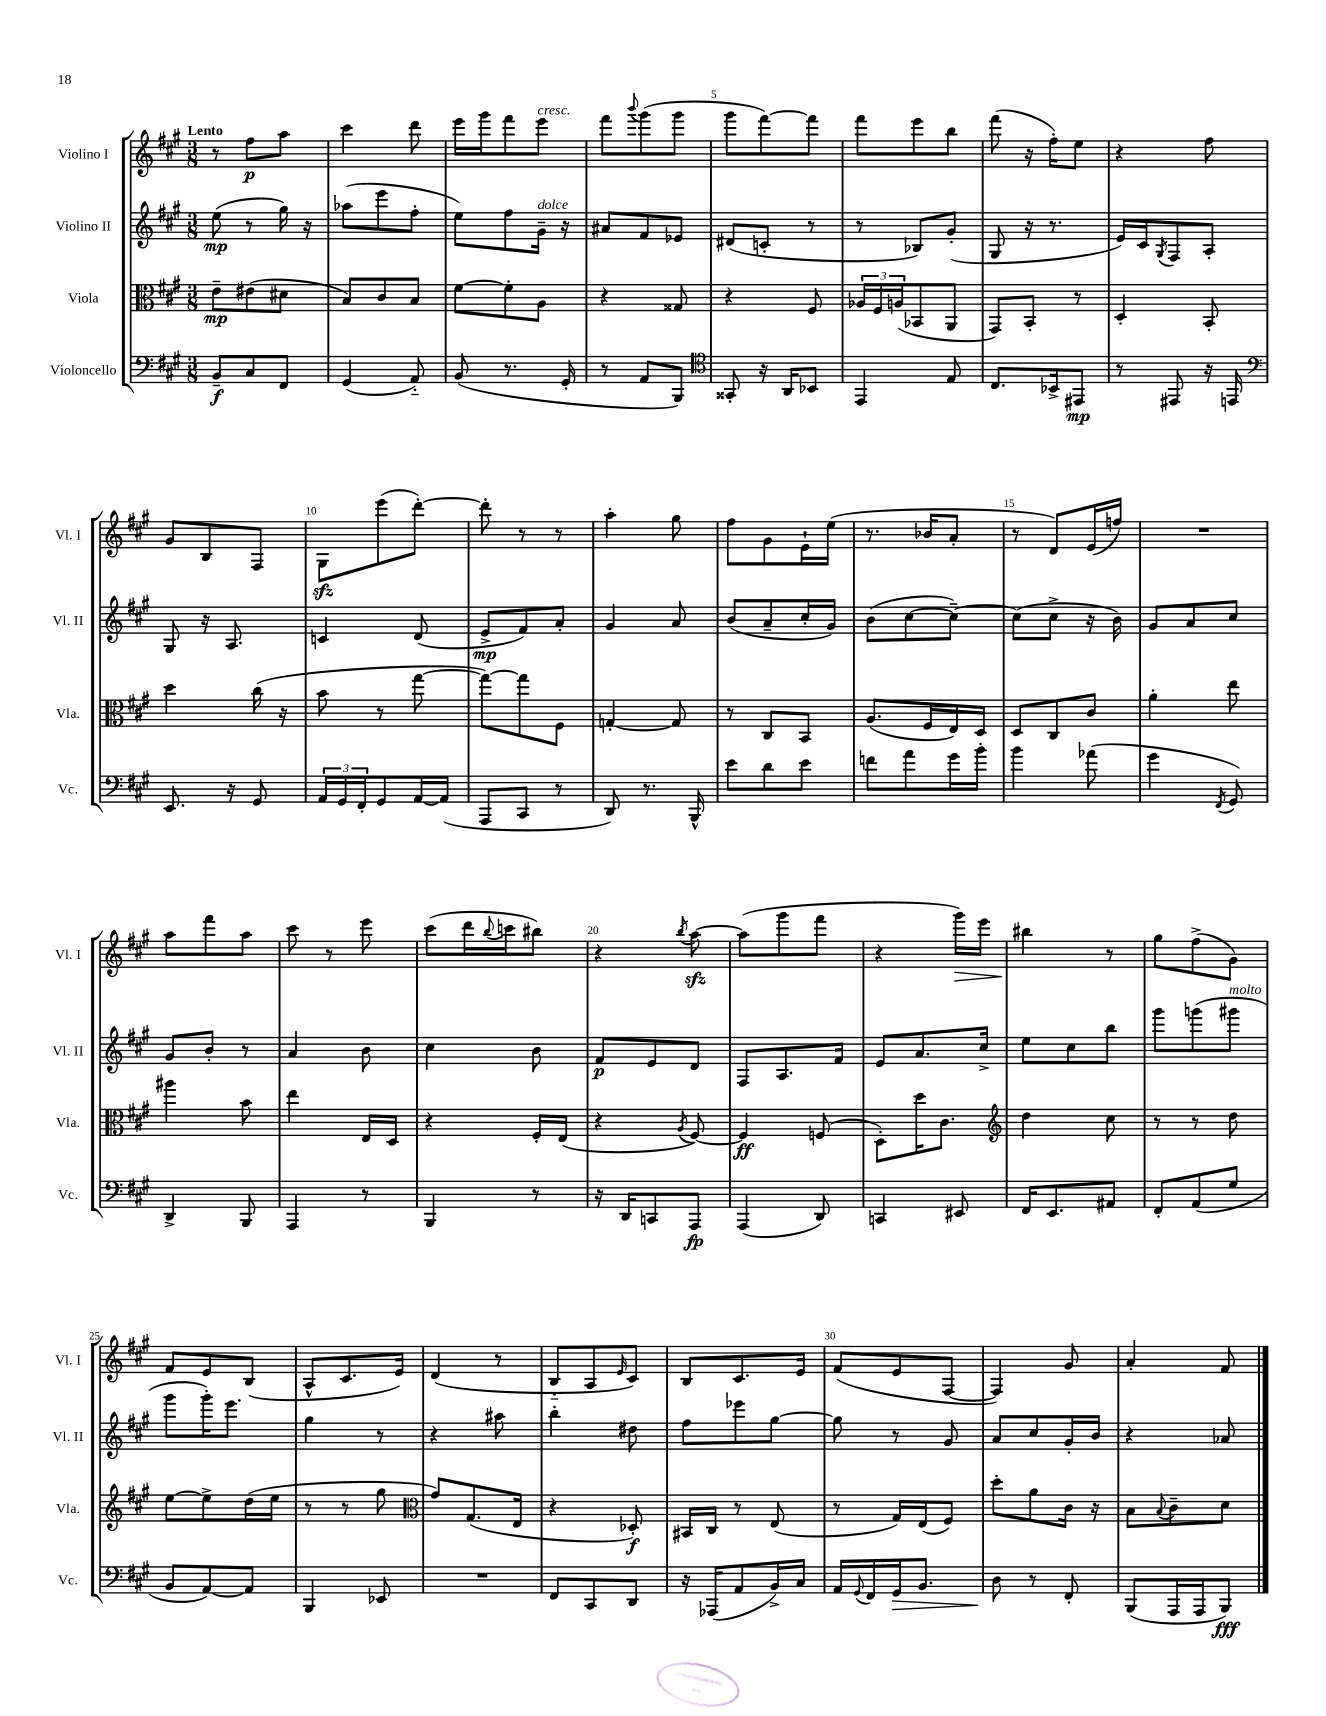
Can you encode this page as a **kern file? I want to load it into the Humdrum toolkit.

**kern	**dynam	**kern	**dynam	**kern	**dynam	**kern	**dynam
*part4	*part4	*part3	*part3	*part2	*part2	*part1	*part1
*staff4	*staff4	*staff3	*staff3	*staff2	*staff2	*staff1	*staff1
*I"Violoncello	*	*I"Viola	*	*I"Violino II	*	*I"Violino I	*
*I'Vc.	*	*I'Vla.	*	*I'Vl. II	*	*I'Vl. I	*
*clefF4	*	*clefC3	*	*clefG2	*	*clefG2	*
*k[f#c#g#]	*	*k[f#c#g#]	*	*k[f#c#g#]	*	*k[f#c#g#]	*
*M3/8	*	*M3/8	*	*M3/8	*	*M3/8	*
=1	=1	=1	=1	=1	=1	=1	=1
!	!	!	!	!	!	!LO:TX:a:B:t=Lento	!
8BB~/L	f	8e~\L	mp	(8ee\	mp	8r	.
8C#/	.	(8e#X\	.	8r	.	8ff#\L	p
8FF#/J	.	8d#X\J	.	16gg#\)	.	8aa\J	.
.	.	.	.	16r	.	.	.
=2	=2	=2	=2	=2	=2	=2	=2
(4GG#/	.	8B/L)	.	(8aa-X\L	.	4ccc#\	.
.	.	8c#/	.	8eee\	.	.	.
8AA/)	.	8B/J	.	8ff#'\J	.	8ddd\	.
=3	=3	=3	=3	=3	=3	=3	=3
(8BB/	.	[8f#\L	.	8ee\L)	.	16eee\LL	.
.	.	.	.	.	.	16ggg#\J	.
8.r	.	8f#'\]	.	8ff#\	.	8fff#\	.
!	!	!	!	!	!	!LO:TX:a:i:t=cresc.	!
!	!	!	!	!LO:TX:a:i:t=dolce	!	!	!
.	.	8A\J	.	16g#~\Jk	.	8eee\J	.
16GG#'/	.	.	.	16r	.	.	.
=4	=4	=4	=4	=4	=4	=4	=4
8r	.	4r	.	8a#X/L	.	8fff#\L	.
.	.	.	.	.	.	8qqbbb/	.
8AA/L	.	.	.	8f#/	.	(8ggg#\	.
8BBB/J)	.	8G##X/	.	8e-X/J	.	8ggg#\J	.
=5	=5	=5	=5	=5	=5	=5	=5
*clefC4	*	*	*	*	*	*	*
8GG##X'/	.	4r	.	(8d#X/L	.	8ggg#\L	.
16r	.	.	.	8cn'/J	.	[8fff#\)	.
16AA/KL	.	.	.	.	.	.	.
8BB-X/J	.	8F#/	.	8r	.	8fff#\J]	.
=6	=6	=6	=6	=6	=6	=6	=6
4EE/	.	24A-X/LL	.	8r	.	8fff#\L	.
.	.	24F#/	.	.	.	.	.
.	.	(24An/J	.	.	.	.	.
.	.	8BB-X/	.	8B-X/L)	.	8eee\	.
8E/	.	8AA/J	.	(8g#'/J	.	8bb\J	.
=7	=7	=7	=7	=7	=7	=7	=7
8.C#/L	.	8GG#/L)	.	8G#/	.	(8fff#\	.
.	.	8BB'/J	.	16r	.	16r	.
16BB-X^/k	.	.	.	8.r	.	16ff#'\KL)	.
8EE#X/J	mp	8r	.	.	.	8ee\J	.
=8	=8	=8	=8	=8	=8	=8	=8
8r	.	4D'/	.	16e/LL)	.	4r	.
.	.	.	.	16c#/J	.	.	.
.	.	.	.	8qG#/	.	.	.
8EE#X/	.	.	.	8F#/	.	.	.
16r	.	8BB'/	.	8A'/J	.	8ff#\	.
16EEn/	.	.	.	.	.	.	.
!!LO:LB:g=z
=9	=9	=9	=9	=9	=9	=9	=9
*clefF4	*	*	*	*	*	*	*
8.EE/	.	4dd\	.	8G#/	.	8g#/L	.
.	.	.	.	16r	.	8B/	.
16r	.	.	.	8.A/	.	.	.
8GG#/	.	(16cc#\	.	.	.	8F#/J	.
.	.	16r	.	.	.	.	.
=10	=10	=10	=10	=10	=10	=10	=10
24AA/LL	.	8b\	.	4cn/	.	8G#zz\L	.
24GG#/	.	.	.	.	.	.	.
24FF#'/J	.	.	.	.	.	.	.
8GG#/	.	8r	.	.	.	(8eee\	.
[16AA/L	.	[8gg#\	.	(8d/	.	[8ddd'\J)	.
(16AA/JJ]	.	.	.	.	.	.	.
=11	=11	=11	=11	=11	=11	=11	=11
8AAA/L	.	8gg#\L_)	.	8e^/L	mp	8ddd'\]	.
8CC#/J	.	8gg#\]	.	8f#/)	.	8r	.
8r	.	8F#\J	.	8a'/J	.	8r	.
=12	=12	=12	=12	=12	=12	=12	=12
8DD/)	.	[4Gn'/	.	4g#/	.	4aa'\	.
8.r	.	.	.	.	.	.	.
.	.	8G/]	.	8a/	.	8gg#\	.
16BBB^^/	.	.	.	.	.	.	.
=13	=13	=13	=13	=13	=13	=13	=13
8e\L	.	8r	.	(8b/L	.	8ff#\L	.
8d\	.	8C#/L	.	8a~/	.	8g#\	.
8e\J	.	8BB/J	.	16cc#'/L	.	16e`\L	.
.	.	.	.	16g#/JJ)	.	(16ee\JJ	.
=14	=14	=14	=14	=14	=14	=14	=14
8fn\L	.	(8.A/L	.	(8b\L	.	8.r	.
8a\	.	.	.	[8cc#\	.	.	.
.	.	16F#/L	.	.	.	16b-X/KL	.
16g#\L	.	16E/)	.	8cc#~\J_)	.	8a'/J	.
16b'\JJ	.	16D/JJ	.	.	.	.	.
=15	=15	=15	=15	=15	=15	=15	=15
4b\	.	8D/L	.	(8cc#\L]	.	8r	.
.	.	8C#/	.	8cc#^\J	.	8d/L)	.
(8a-X\	.	8c#/J	.	16r	.	(16e/L	.
.	.	.	.	16b\)	.	16ffn/JJ)	.
=16	=16	=16	=16	=16	=16	=16	=16
4g#\	.	4a'\	.	8g#/L	.	4.r	.
.	.	.	.	8a/	.	.	.
8qFF#/	.	.	.	.	.	.	.
8GG#/)	.	8ee\	.	8cc#/J	.	.	.
!!LO:LB:g=z
=17	=17	=17	=17	=17	=17	=17	=17
4DD^/	.	4aa#X\	.	8g#/L	.	8aa\L	.
.	.	.	.	8b'/J	.	8fff#\	.
8BBB/	.	8b\	.	8r	.	8aa\J	.
=18	=18	=18	=18	=18	=18	=18	=18
4AAA/	.	4ee\	.	4a/	.	8ccc#\	.
.	.	.	.	.	.	8r	.
8r	.	16E/LL	.	8b\	.	8eee\	.
.	.	16D/JJ	.	.	.	.	.
=19	=19	=19	=19	=19	=19	=19	=19
4BBB/	.	4r	.	4cc#\	.	(8ccc#\L	.
.	.	.	.	.	.	16ddd\L	.
.	.	.	.	.	.	8qqbb/	.
.	.	.	.	.	.	16cccn\J	.
8r	.	16F#'/LL	.	8b\	.	8bb#X\J)	.
.	.	(16E/JJ	.	.	.	.	.
=20	=20	=20	=20	=20	=20	=20	=20
16r	.	4r	.	8f#/L	p	4r	.
16DD/KL	.	.	.	.	.	.	.
8CCn/	.	.	.	8e/	.	.	.
.	.	8qA/	.	.	.	8qbb/	.
8AAA/J	fp	[8F#/)	.	8d/J	.	[8aazz\	.
=21	=21	=21	=21	=21	=21	=21	=21
(4AAA/	.	4F#/]	ff	8F#/L	.	(8aa\L]	.
.	.	.	.	8.A/	.	8ggg#\	.
8DD/)	.	(8Fn/	.	.	.	8fff#\J	.
.	.	.	.	16f#/Jk	.	.	.
=22	=22	=22	=22	=22	=22	=22	=22
4CCn/	.	8D'\L)	.	8e/L	.	4r	.
.	.	16dd\K	.	8.a/	.	.	.
.	.	8.c#\J	.	.	.	.	.
!	!	!	!	!	!	!	!LO:HP:b
8EE#X/	.	.	.	.	.	16ggg#\LL)	>
.	.	.	.	16cc#^/Jk	.	16eee\JJ	.
=23	=23	=23	=23	=23	=23	=23	=23
*	*	*clefG2	*	*	*	*	*
16FF#/KL	.	4dd\	.	8ee\L	.	4bb#X\	.
8.EE/	.	.	.	.	.	.	.
.	.	.	.	8cc#\	.	.	.
8AA#X/J	.	8cc#\	.	8bb\J	.	8r	]
=24	=24	=24	=24	=24	=24	=24	=24
8FF#'/L	.	8r	.	8ggg#\L	.	8gg#\L	.
(8AA/	.	8r	.	(8gggn\	.	(8ff#^\	.
!	!	!	!	!LO:TX:a:i:t=molto	!	!	!
8G#/J	.	8dd\	.	8ggg#X\J	.	8g#\J)	.
!!LO:LB:g=z
=25	=25	=25	=25	=25	=25	=25	=25
8BB/L	.	[8ee\L	.	8ggg#\L	.	8f#/L	.
[8AA/)	.	8ee^\]	.	16ggg#'\K)	.	8e/	.
.	.	.	.	8.eee\J	.	.	.
8AA/J]	.	(16dd\L	.	.	.	(8B/J	.
.	.	16ee\JJ	.	.	.	.	.
=26	=26	=26	=26	=26	=26	=26	=26
4BBB/	.	8r	.	4gg#\	.	8A^^/L	.
.	.	8r	.	.	.	8.c#/	.
8EE-X/	.	8gg#\	.	8r	.	.	.
.	.	.	.	.	.	16e/Jk)	.
=27	=27	=27	=27	=27	=27	=27	=27
*	*	*clefC3	*	*	*	*	*
4.r	.	8g#/L)	.	4r	.	(4d/	.
.	.	(8.G#/	.	.	.	.	.
.	.	.	.	8aa#X\	.	8r	.
.	.	16E/Jk	.	.	.	.	.
=28	=28	=28	=28	=28	=28	=28	=28
8FF#/L	.	4r	.	4bb'\	.	8B/L	.
8CC#/	.	.	.	.	.	8A/	.
.	.	.	.	.	.	16qqe/	.
8DD/J	.	8D-X'/)	f	8dd#X\	.	8c#/J)	.
=29	=29	=29	=29	=29	=29	=29	=29
16r	.	16BB#X/LL	.	8ff#\L	.	8B/L	.
(16AAA-X/KL	.	16C#/JJ	.	.	.	.	.
8AA/	.	8r	.	8eee-X\	.	8.c#/	.
16BB^/L)	.	(8E/	.	[8gg#\J	.	.	.
16C#/JJ	.	.	.	.	.	16e/Jk	.
=30	=30	=30	=30	=30	=30	=30	=30
16AA/LL	.	8r	.	8gg#\]	.	(8f#/L	.
8qqGG#/	.	.	.	.	.	.	.
16FF#/	.	.	.	.	.	.	.
!	!LO:HP:b	!	!	!	!	!	!
16GG#/J	>	16G#/LL)	.	8r	.	8e/	.
8.BB/J	.	(16E/J	.	.	.	.	.
.	.	8F#/J)	.	8g#/	.	[8F#/J	.
=31	=31	=31	=31	=31	=31	=31	=31
8D\	.	8dd'\L	.	8a/L	.	4F#/])	.
8r	]	8a\	.	8cc#/	.	.	.
8FF#'/	.	16c#\Jk	.	16g#'/L	.	8g#/	.
.	.	16r	.	16b/JJ	.	.	.
=32	=32	=32	=32	=32	=32	=32	=32
(8BBB/L	.	8B\L	.	4r	.	4a'/	.
.	.	8qqB/	.	.	.	.	.
16AAA/L	.	8c#~\	.	.	.	.	.
16AAA/J	.	.	.	.	.	.	.
8BBB/J)	fff	8d\J	.	8a-X/	.	8f#/	.
==	==	==	==	==	==	==	==
*-	*-	*-	*-	*-	*-	*-	*-
